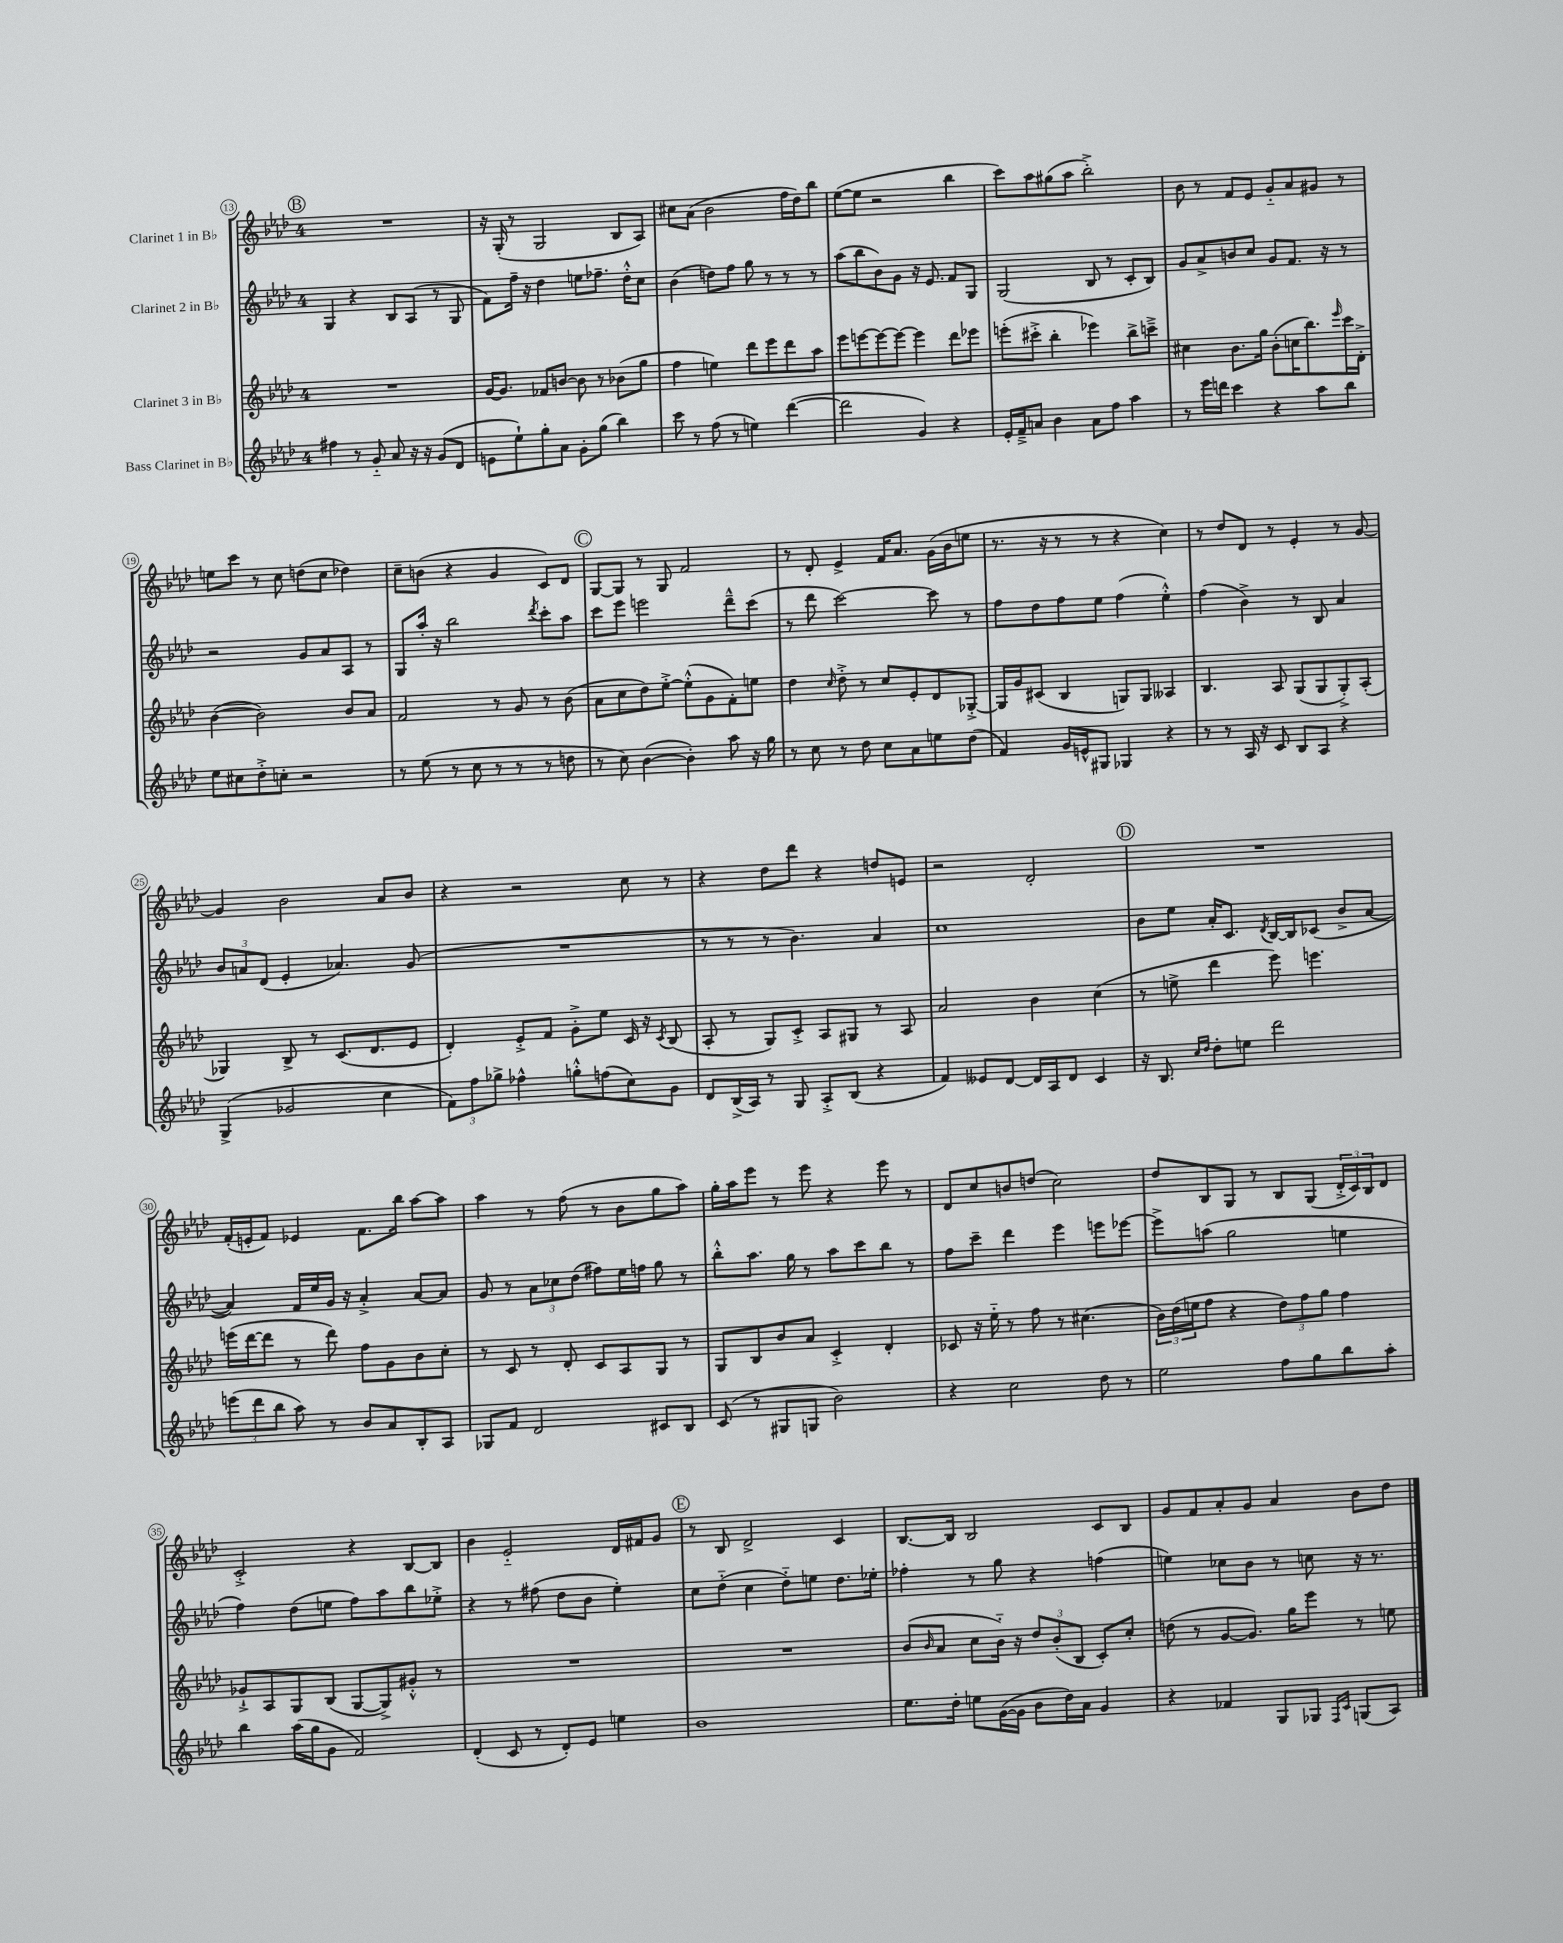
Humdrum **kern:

**kern	**kern	**kern	**kern
*part4	*part3	*part2	*part1
*staff4	*staff3	*staff2	*staff1
*I"Bass Clarinet in B♭	*I"Clarinet 3 in B♭	*I"Clarinet 2 in B♭	*I"Clarinet 1 in B♭
*clefG2	*clefG2	*clefG2	*clefG2
*k[b-e-a-d-]	*k[b-e-a-d-]	*k[b-e-a-d-]	*k[b-e-a-d-]
*M4/4	*M4/4	*M4/4	*M4/4
!!LO:REH:place=s1:t=B
=13	=13	=13	=13
4ff#X\	1r	4G/	1r
8r	.	4r	.
8g/	.	.	.
8a-/	.	8B-/L	.
16r	.	(8A-/J	.
16r	.	.	.
(8g/L	.	8r	.
8d-/J	.	8G/	.
=14	=14	=14	=14
8en\L	[16g/KL	8f\L)	16r
.	8.g/J]	.	(16G'/
8ee-`\)	.	16ff~\Jk	8r
.	.	16r	.
8gg'\	8f-X/L	4dd-\	2G/
8a-\J	[8bn/J	.	.
8g'\L	8b\]	8een\L	.
(8gg\J	8r	8.ff-X~\J	.
4bb-\)	(8b-X\L	.	8B-/L
.	.	16dd-'^^\KL	.
.	8gg\J	8cc\J	8A-/J)
=15	=15	=15	=15
8ccc\	4ff\	(4b-\	8cc#X\L
8r	.	.	(8a-\J
(8ff\	4een\)	8ddn\L)	2b-\
8r	.	8ff\J	.
4een\)	8ddd-\L	8gg\	.
.	8eee-\	8r	.
([4ddd-\	8ddd-\	8r	16ff\LL
.	.	.	16dd-\J)
.	8aa-\J	8r	8bb-\J
=16	=16	=16	=16
2ddd-\]	8eee-\L	(8aa-\L	([8ee-\L
.	[8eeen\	8bb-\	8ee-\J]
.	8eee\_	8b-\)	2r
.	8eee\J_	8g\J	.
4g/)	4eee\]	16r	.
.	.	8.e-/	.
4r	8ddd-\L	8f/L	4bb-\
.	8eee-X\J	8G/J	.
=17	=17	=17	=17
16e-'/LL	(8eeen'\L	(2G/	8ccc\L)
16f~^/J	.	.	.
8an/J	8ccc#X'^\J	.	8aa-\
4b-\	4bb-'\	.	(8gg#X\
.	.	.	8aa-\J
8a\L	4eee-X\)	8B-/	2bb-'^\)
8ff\J	.	8r	.
4aa-\	8bb-^\L	8c'/L	.
.	8cccn~^\J	8B-/J)	.
=18	=18	=18	=18
8r	4cc#X\	8g/L	8b-\
16eee-\LL	.	8a-^/	8r
16dddn\JJ	.	.	.
4ccc\	8.b-\L	8bn/	8f/L
.	.	8cc/J	8e-/J
.	16gg\Jk	.	.
4r	(8b-'\L	8g/L	8g/L
.	16ccn\K	8.f/J	8a-/
.	8.bb-\)	.	.
8aa-\L	.	.	8g#X/J
.	.	16r	.
.	16qqeee-/	.	.
8bb-\J	16ccc\L	8r	8r
.	16d-'^\JJ	.	.
!!LO:LB:g=z
=19	=19	=19	=19
8ee-\L	([4b-\	2r	8een\L
8cc#X\	.	.	8ccc\J
8dd-'^\	2b-\])	.	8r
8ccn'\J	.	.	8cc\
2r	.	8g/L	(8ddn\L
.	.	8a-/	8cc\J
.	8b-/L	8A-/J	4dd-X\)
.	8a-/J	8r	.
=20	=20	=20	=20
8r	2f/	8G/L	8cc~\L
(8ee-\	.	16aa-'/Jk	(8bn\J
.	.	16r	.
8r	.	2bb-\	4r
8cc\	.	.	.
8r	8r	.	4g/
8r	8g/	.	.
.	.	8qddd-/	.
8r	8r	8ccc'\L	8c/L)
8ddn\	(8b-\	8aa-\J	8d-/J
!!LO:REH:place=s1:t=C
=21	=21	=21	=21
8r	8a-\L	8ccc\L	[8G/L
8cc\)	8cc\	8eee-\J	8G/J]
([4b-\	8dd-\)	2eeen\	8r
.	[8ee-'^\J	.	8G/
4b-'\])	(8ee-'^^\L]	.	2f/
.	8g\	.	.
8aa-\	8f'\)	8ddd-~^^\L	.
16r	8een\J	(8ccc\J	.
16gg\	.	.	.
=22	=22	=22	=22
8r	4dd-\	8r	8r
8cc\	.	8ddd-\	8d-'/
.	16qqcc/	.	.
8r	8dd-'^\	[2ccc\)	4e-^/
8dd-\	8r	.	.
8cc\L	8cc/L	.	16f/KL
.	.	.	8.a-/J
8a-\	8e-'/	.	.
8een\	8d-/	8ccc\]	(16g\LL
.	.	.	16b-\J
(8dd-\J	[8G-X'^/J	8r	8een\J
=23	=23	=23	=23
4f/)	16G-/LL]	8ff\L	8.r
.	16g/J	.	.
.	(8c#X/J	8dd-\	.
.	.	.	16r
16g/LL	4B-/	8ff\	8r
16en^^/J	.	.	.
8G#X/J	.	8ee-\J	8r
4G-X/	8Gn/L)	(4ff\	4r
.	8G/J	.	.
4r	4A--X/	4ee-'^^\)	4cc\)
=24	=24	=24	=24
8r	4.B-/	(4ff\	8r
8r	.	.	8dd-/L
16A-/	.	4b-^\)	8d-/J
16r	.	.	.
8c/	8A-/	.	8r
8B-/L	(8G/L	8r	4e-'/
8A-/J	8G/	8B-/	.
4r	8G'^/)	4a-/	8r
.	(8A-'/J	.	[8g/
!!LO:LB:g=z
=25	=25	=25	=25
(4G^/	4G-X/)	12b-/L	4g/]
.	.	12an/	.
.	.	(12d-/J	.
2g-X/	8B-^/	4e-'/	2b-\
.	8r	.	.
.	(8.c/L	4.a-X/)	.
.	8.d-/	.	.
4cc\	.	.	8a-/L
.	8e-/J	(8g/	8b-/J
=26	=26	=26	=26
12f\L)	4d-'/)	1r	4r
12ff\	.	.	.
12gg-X^\J	.	.	.
4ff-X^^\	8e-'^/L	.	2r
.	8f/J	.	.
8ggn'^^\L	8g'^\L	.	.
(8ffn\	8ee-\J	.	.
8cc\)	16c/	.	8cc\
.	16r	.	.
.	8qc/	.	.
8g\J	(8B-/	.	8r
=27	=27	=27	=27
8d-/L	8A-'/	8r	4r
(16B-^/L	8r	8r	.
16A-/JJ)	.	.	.
8r	8G/L)	8r	8dd-\L
8G/	8c'^/J	4.b-\)	8ddd-\J
8A-'^/L	8A-/L	.	4r
(8B-/J	8G#X/J	.	.
4r	8r	4a-/	8ddn/L
.	8A-/	.	8en/J
=28	=28	=28	=28
4f/)	2a-/	1cc	2r
8e--X/L	.	.	.
[8d-/J	.	.	.
16d-/LL]	4b-\	.	2d-'/
16A-/J	.	.	.
8d-/J	.	.	.
4c/	(4cc\	.	.
!!LO:REH:place=s1:t=D
=29	=29	=29	=29
16r	8r	8b-\L	1r
8.B-/	.	.	.
.	8een^\	8ee-\J	.
16qqcc/LL	.	.	.
16qqdd-/JJ	.	.	.
8dd-'\L	4ddd-\	16a-'/KL	.
.	.	8.c/J	.
8een\J	.	.	.
.	.	8qd-/	.
2ddd-\	8eee-\)	[16B-/LL	.
.	.	16B-/J]	.
.	4.eeen\	(8c-X/J	.
.	.	8b-^/L	.
.	.	[8a-/J	.
!!LO:LB:g=z
=30	=30	=30	=30
(12eeen\L	(16eeen\LL	4a-/])	(16f'/LL
.	[16ddd-\J	.	16en'/J
12ddd-\	.	.	.
.	8ddd-\J]	.	8f/J)
12bb-\J	.	.	.
8aa-\)	8r	16f/LL	4e-X/
.	.	16ee-/	.
8r	8ddd-\)	16g/JJ	.
.	.	16r	.
8b-/L	8ff\L	4a-'^/	8.f\L
8a-/	8g\	.	.
.	.	.	16bb-\Jk
8B-'/	8b-\	[8a-/L	[8aa-\L
8A-/J	8cc'\J	8a-/J]	8aa-\J]
=31	=31	=31	=31
8G-X/L	8r	8g/	4aa-\
8f/J	8c/	8r	.
2d-/	8r	12a-\L	8r
.	.	12cc-X\	.
.	8d-'/	.	(8ff\
.	.	(12dd-\J	.
.	8c/L	8ff#X\L)	8r
.	8A-/	16ee-\L	8b-\L
.	.	16ffn\JJ	.
8c#X/L	8G/J	8gg\	8gg\
8B-/J	8r	8r	8aa-\J)
=32	=32	=32	=32
(8c/	8G/L	8bb-'^^\L	16gg'\LL
.	.	.	16aa-\J
8r	8B-/	8.aa-\J	8eee-\J
8G#X/L	8b-/	.	8r
.	.	16gg\	.
8Gn/J	8a-/J	8r	8eee-\
2b-\)	4c'^/	8aa-\L	4r
.	.	8ccc\	.
.	4d-'/	8bb-\J	8eee-\
.	.	8r	8r
=33	=33	=33	=33
4r	8c-X/	8ff\L	8d-/L
.	16r	8ccc~\J	8cc/
.	16ee-\	.	.
2cc\	8r	4ddd-\	8bn/
.	8ff\	.	(8ddn/J
.	8r	4eee-\	2cc\)
.	(4.cc#X\	.	.
8dd-\	.	8eeen\L	.
8r	.	[8eee-X\J	.
=34	=34	=34	=34
2ee-\	24b-\LL)	8eee-^\L]	8dd-/L
.	(24dd-\	.	.
.	24een\J	.	.
.	8ff\J	(8aan\J	8B-/
.	4r	2gg\	8G/J
.	.	.	8r
8ff\L	12dd-\L)	.	8B-/L
.	12ff\	.	.
8gg\	.	.	(8G/J
.	12gg\J	.	.
8bb-\	4ff\	4een\	24d-'^/LL
.	.	.	24c/)
.	.	.	24B-/J
8aa-'\J	.	.	8d-/J
!!LO:LB:g=z
=35	=35	=35	=35
4bb-\	8g-X`^/L	4ff\)	2c'^/
.	8A-/	.	.
(16aa-\LL	8G/	(8dd-\L	.
16gg\J	.	.	.
8g\J	(8B-/J	8een\J	.
2f/)	[8G/L	8ff\L)	4r
.	8G^/])	8aa-\	.
.	8g#X'^^/J	8bb-\	[8B-/L
.	8r	8ee-X'^\J	8B-/J]
=36	=36	=36	=36
(4d-'/	1r	4r	4b-\
8c/	.	8r	2e-/
8r	.	(8ff#X\	.
8d-'/L)	.	8dd-\L	.
8e-/J	.	8b-\J	.
4een\	.	4ee-'\)	16d-/LL
.	.	.	16f#X/J
.	.	.	8g/J
!!LO:REH:place=s1:t=E
=37	=37	=37	=37
1b-	1r	8cc\L	8r
.	.	(8dd-\J	8B-/
.	.	4cc\	2d-^/
.	.	8dd-\L)	.
.	.	8een\J	.
.	.	8.dd-\L	4c/
.	.	16ee-X'\Jk	.
=38	=38	=38	=38
8.ee-\L	(8b-/L	4ff-X'\	[8.B-/L
.	16qqb-/	.	.
.	8a-/J	.	.
16dd-'\Jk	.	.	16B-/Jk]
8een\L	8cc\L	8r	2B-/
([16g\L	16b-\Jk)	8gg\	.
16g\JJ]	16r	.	.
8b-\L	12dd-/L	4r	.
.	(12b-'/	.	.
16dd-\L)	.	.	.
.	12B-/J	.	.
16a-\JJ	.	.	.
4g/	8c'/L)	(4ffn\	8c/L
.	8cc'/J	.	8B-/J
=39	=39	=39	=39
4r	(8ddn\	4een\)	8g/L
.	8r	.	8f/
4f-X/	[8g/L	8cc-X\L	8a-'/
.	8.g/J])	8b-\J	8g/J
8G/L	.	8r	4a-/
.	16gg\KL	.	.
8G-X/J	8eee-\J	8ccn\	.
16qqF/LL	.	.	.
16qqc/JJ	.	.	.
(8Gn/L	8r	16r	8b-\L
.	.	8.r	.
8A-/J)	8een\	.	8dd-\J
==	==	==	==
*-	*-	*-	*-
